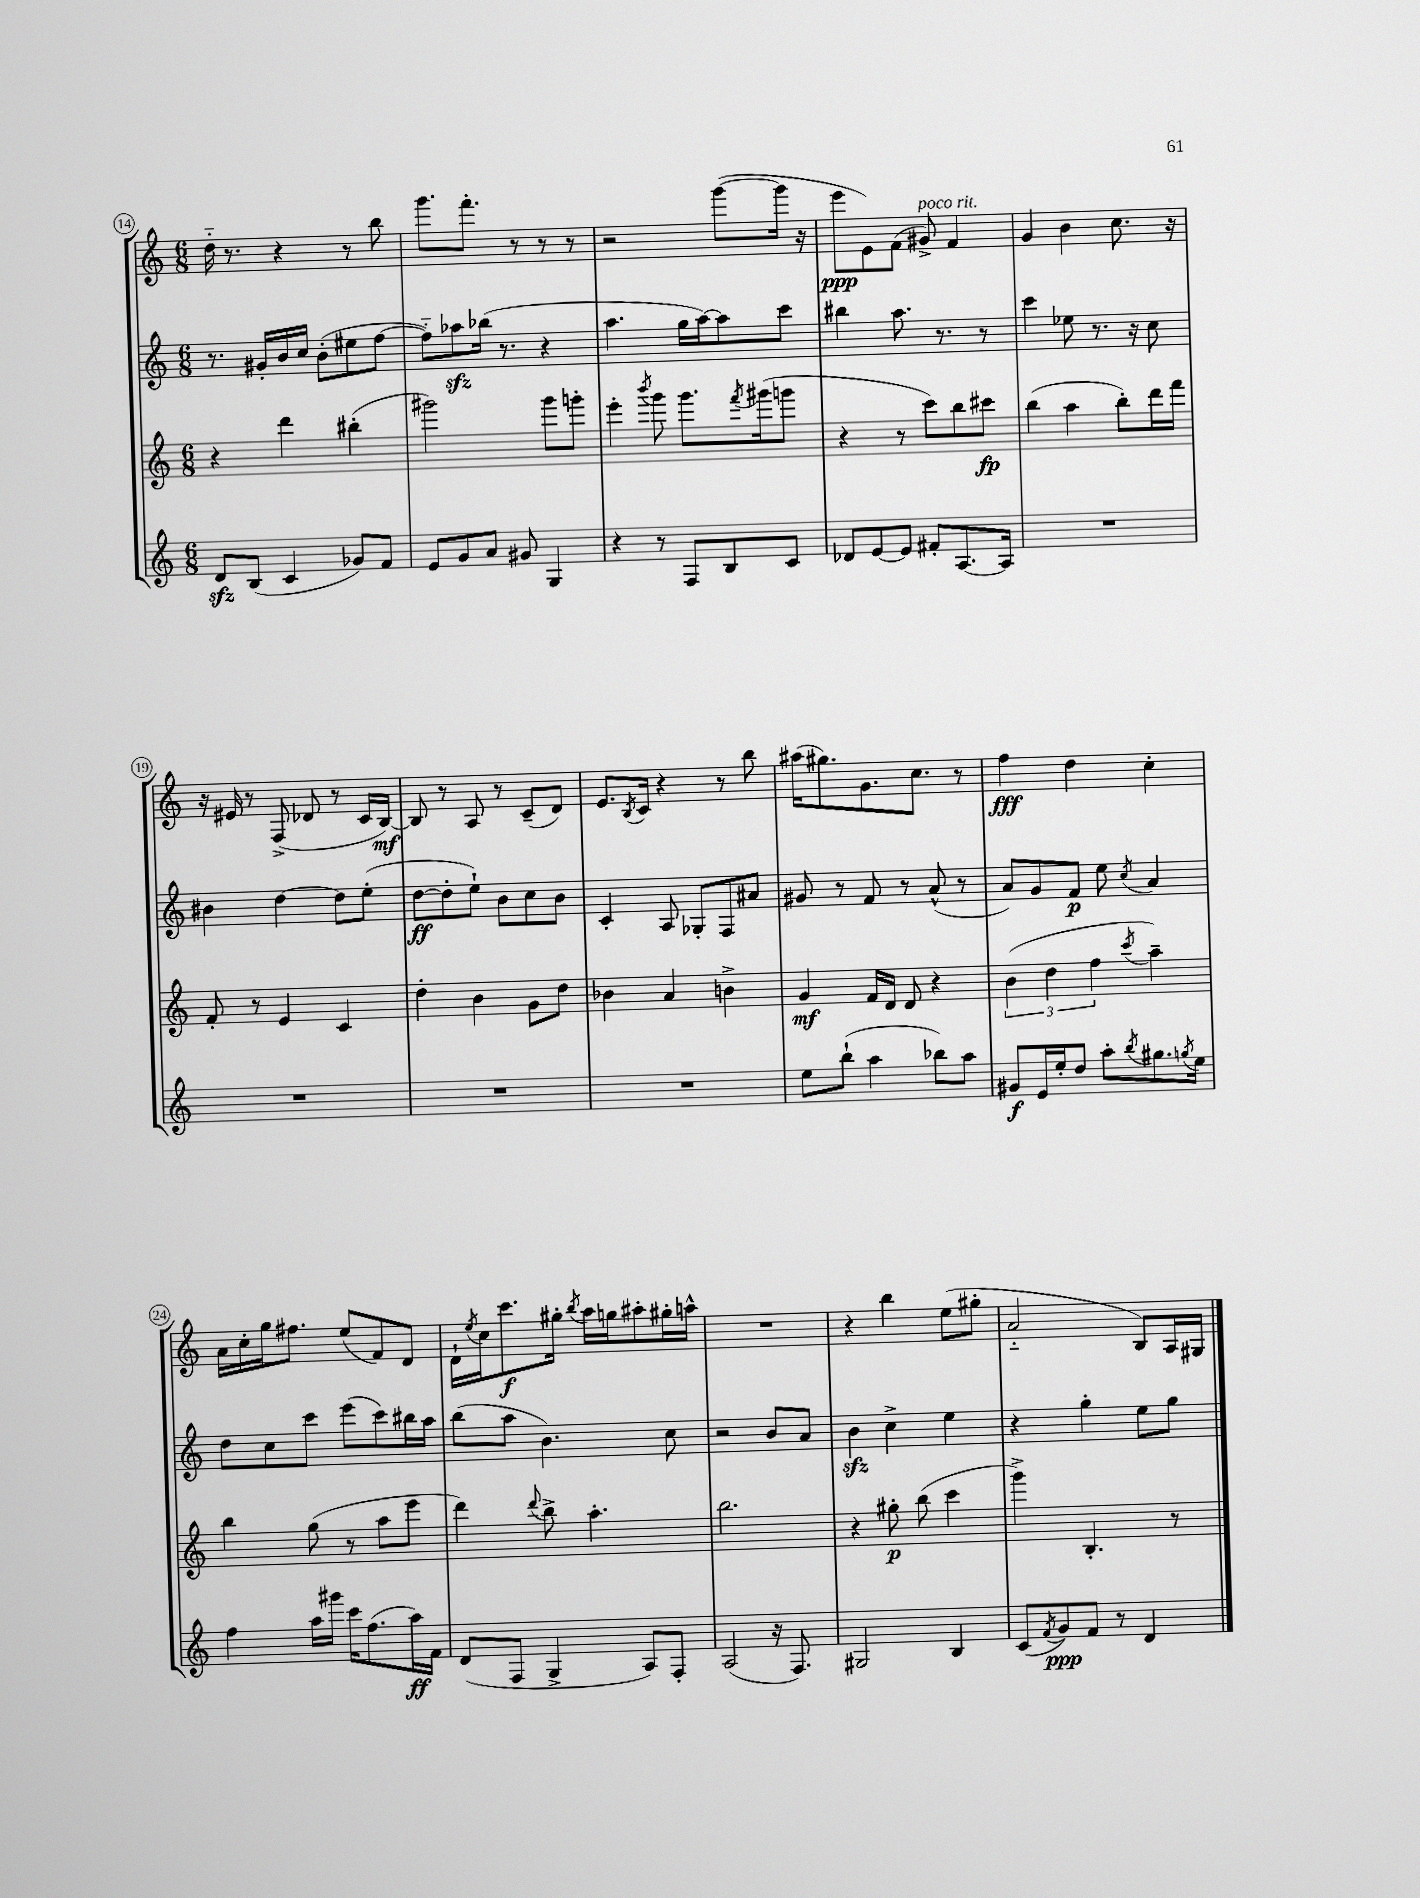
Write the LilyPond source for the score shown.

<<
\new StaffGroup <<
\new Staff = "s0" {
    \clef treble \key c \major \numericTimeSignature \time 6/8
    d''16-_ r8. r4 r8 b''8 |
    g'''8. f'''8.-. r8 r8 r8 |
    r2 g'''8~( g'''16 r16 |
    e'''8\ppp e'8) f'8( gis'8->^\markup { \italic "poco rit." }) f'4 |
    g'4 b'4 c''8. r16 |
    r16 eis'16 r8 f8->( des'8 r8 c'16 b16~\mf) |
    b8 r8 a8 r8 c'8--( d'8) |
    e'8. \acciaccatura { b8 } c'16 r4 r8 b''8 |
    ais''16( gis''8.) g'8. c''8. r8 |
    f''4\fff d''4 c''4-. |
    a'16 c''16-. g''16 fis''8. e''8( f'8) d'8 |
    d'16-! \acciaccatura { e''8 } c''16 c'''8.\f gis''16-. \acciaccatura { b''8 } a''16 g''16 ais''8-. gis''16-. a''16-^ |
    R2. |
    r4 b''4 e''8( gis''8-. |
    a'2-_ b8) a16 gis16 \bar "|." |
}
\new Staff = "s1" {
    \clef treble \key c \major \numericTimeSignature \time 6/8
    r8. gis'16-. b'16 c''16 b'8-.( eis''8 f''8~ |
    f''8-_) aes''8\sfz bes''16( r8. r4 |
    a''4. g''16 a''16~) a''8 c'''8 |
    bis''4 a''8. r8. r8 |
    c'''4 ees''8 r8. r16 c''8 |
    bis'4 d''4~ d''8 e''8-.( |
    d''8~\ff d''8-. e''8-!) b'8 c''8 b'8 |
    c'4-. a8 ges8-. f8 ais'8 |
    gis'8 r8 f'8 r8 a'8-^( r8 |
    a'8) g'8 f'8\p e''8 \acciaccatura { c''8 } a'4 |
    d''8 c''8 c'''8 e'''8( c'''8) bis''16 a''16 |
    b''8( a''8 b'4.) c''8 |
    r2 b'8 a'8 |
    b'4\sfz c''4-> e''4 |
    r4 g''4-. e''8 g''8 \bar "|." |
}
\new Staff = "s2" {
    \clef treble \key c \major \numericTimeSignature \time 6/8
    r4 d'''4 bis''4-.( |
    gis'''2) gis'''8 g'''8-. |
    e'''4-. \acciaccatura { b'''8 } g'''8 g'''8. \acciaccatura { f'''8 } gis'''16( g'''8 |
    r4 r8 c'''8) b''8 cis'''8\fp |
    b''4( a''4 b''8-.) d'''16 f'''16 |
    f'8-. r8 e'4 c'4 |
    d''4-. b'4 g'8 d''8 |
    bes'4 a'4 b'4-> |
    g'4\mf f'16 d'16 d'8 r4 |
    \tuplet 3/2 { b'4( d''4 f''4 } \acciaccatura { c'''8 } a''4--) |
    b''4 g''8( r8 a''8 e'''8 |
    d'''4) \appoggiatura { d'''8 } b''8-> a''4.-. |
    b''2. |
    r4 gis''8-.\p b''8( c'''4 |
    g'''4->) b4.-. r8 \bar "|." |
}
\new Staff = "s3" {
    \clef treble \key c \major \numericTimeSignature \time 6/8
    d'8\sfz b8( c'4 ges'8) f'8 |
    e'8 g'8 a'8 gis'8 g4 |
    r4 r8 f8 b8 c'8 |
    des'8 e'8~ e'8 fis'8-. a8.~ a16 |
    R2. |
    R2. |
    R2. |
    R2. |
    e''8 b''8-!( a''4 bes''8) a''8 |
    gis'8\f e'16 e''16-. d''8 a''8-. \acciaccatura { b''8 } gis''8. \acciaccatura { g''8 } e''16 |
    f''4 a''16 gis'''16 c'''16 f''8.( a''16\ff) f'16 |
    d'8( f8 g4-> a8) f8-. |
    a2( r16 f8.) |
    gis2 b4 |
    c'8( \acciaccatura { f'8 } g'8\ppp) f'8 r8 d'4 \bar "|." |
}
>>
>>
\layout { \context { \Score currentBarNumber = #14 \override BarNumber.stencil = #(make-stencil-circler 0.1 0.3 ly:text-interface::print) } }
